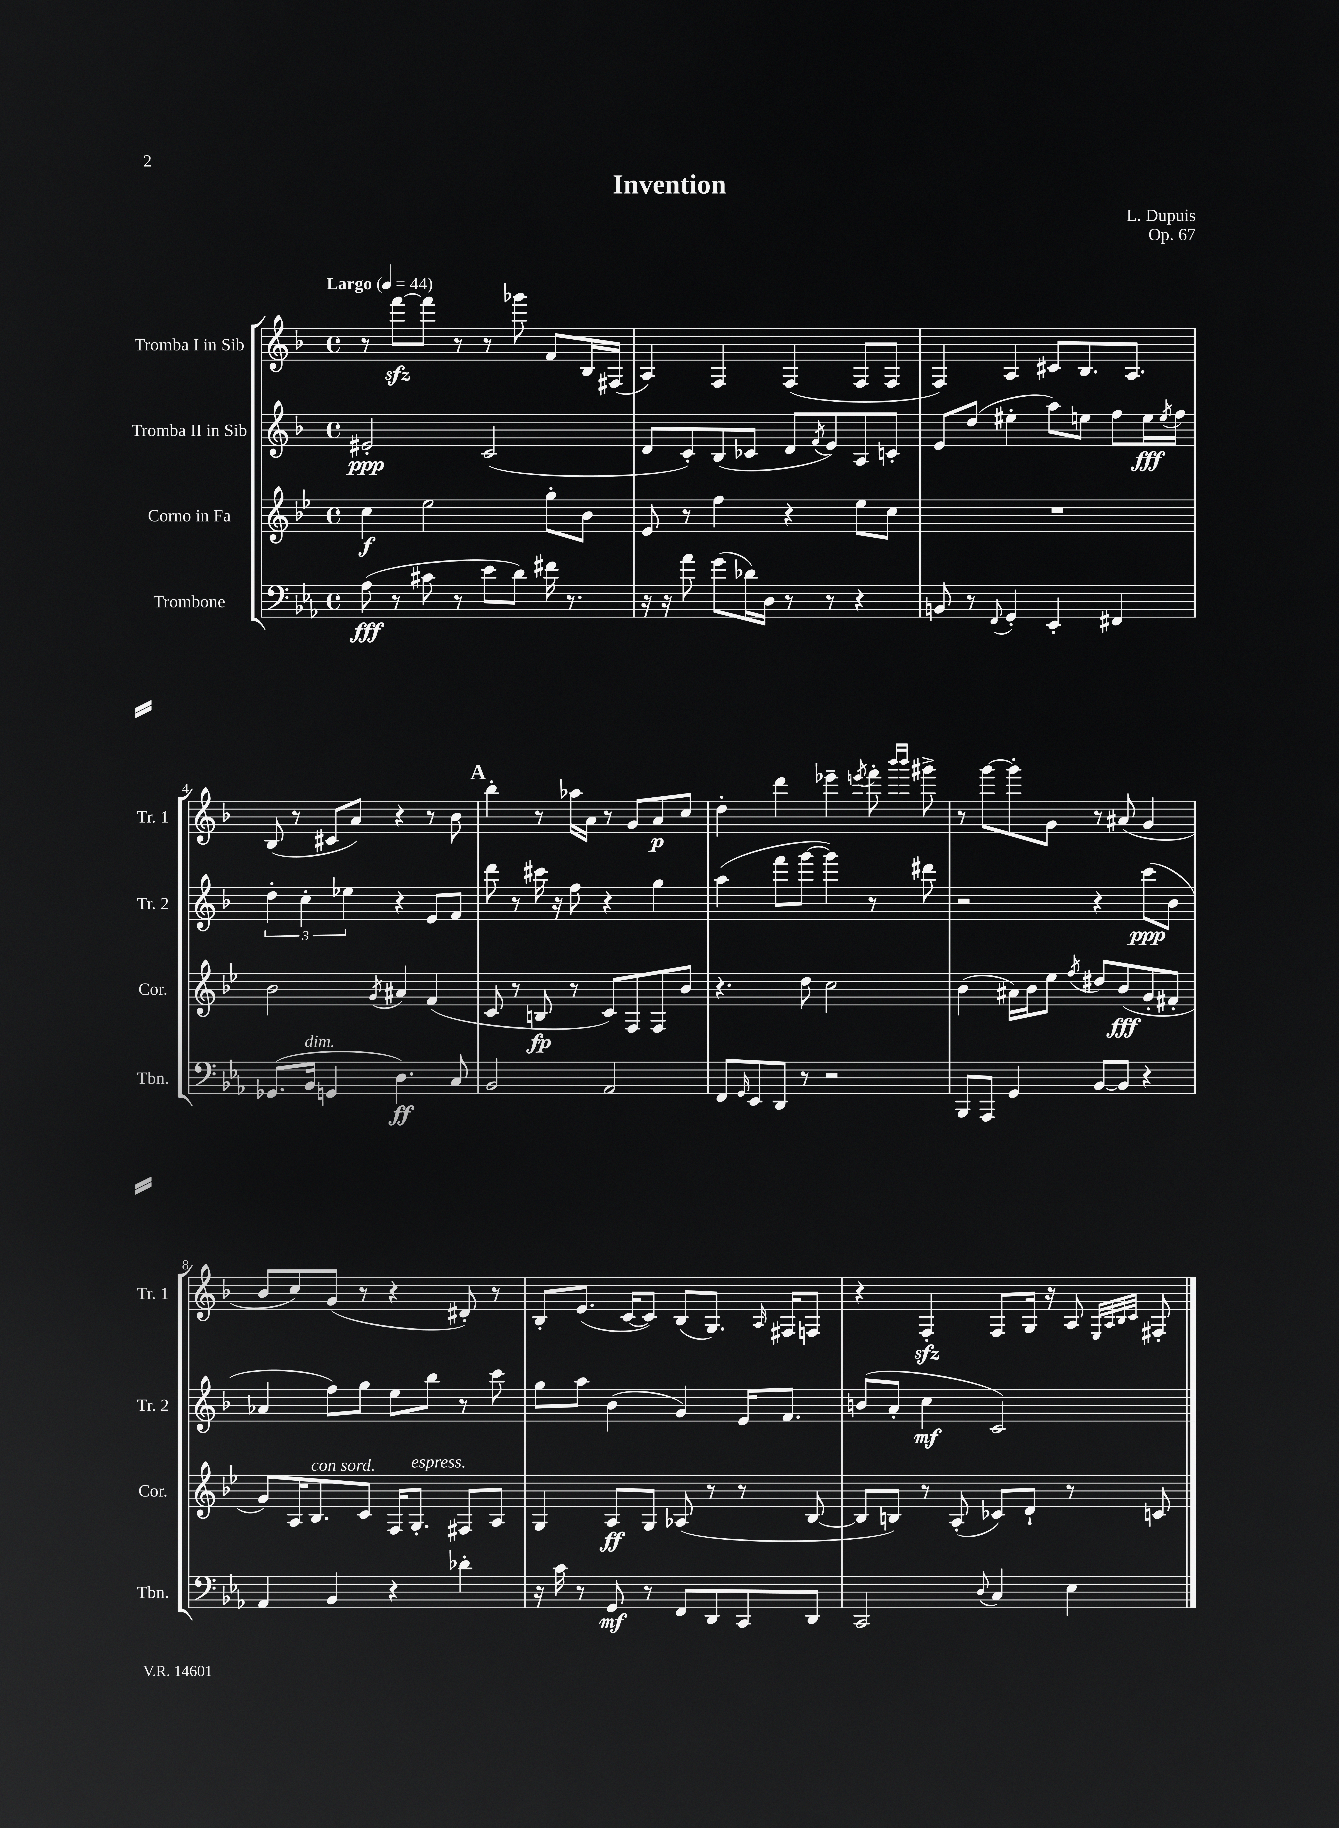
\header { title = "Invention" composer = "L. Dupuis" opus = "Op. 67" }
<<
\new StaffGroup <<
\new Staff = "s0" \with { instrumentName = "Tromba I in Sib" shortInstrumentName = "Tr. 1" } {
    \clef treble \key f \major \defaultTimeSignature \time 4/4 \tempo "Largo" 4 = 44
    r8 f'''8~\sfz f'''8 r8 r8 ges'''8 f'8 bes16 fis16( |
    a4) f4 f4( f8 f8 |
    f4) a4 cis'8 bes8. a8. |
    bes8( r8 cis'8 a'8) r4 r8 bes'8 |
    \mark \markup { \bold "A" } bes''4-. r8 aes''16 a'16 r8 g'8 a'8\p c''8 |
    d''4-. d'''4 ees'''4-- \acciaccatura { e'''8 } f'''8-. \grace { bes'''16 bes'''16 } gis'''8-> |
    r8 g'''8~ g'''8-. g'8 r8 ais'8( g'4 |
    bes'8 c''8) g'8( r8 r4 dis'8-.) r8 |
    bes8-. e'8.( c'16~ c'8) bes8( g8.) \grace { a16 } fis16 f8 |
    r4 f4-.\sfz f8 g16 r16 a8 \grace { e32 a32 bes32 c'32 } fis8-. \bar "|." |
}
\new Staff = "s1" \with { instrumentName = "Tromba II in Sib" shortInstrumentName = "Tr. 2" } {
    \clef treble \key f \major \defaultTimeSignature \time 4/4
    eis'2-.\ppp c'2( |
    d'8 c'8-.) bes8( ces'8 d'8 \acciaccatura { f'8 } e'8) a8 c'8-. |
    e'8 d''8( eis''4-. a''8) e''8 f''8 e''16\fff \acciaccatura { e''8 } f''16 |
    \tuplet 3/2 { d''4-. c''4-. ees''4 } r4 e'8 f'8 |
    \mark \markup { \bold "A" } d'''8 r8 cis'''16 r16 f''8 r4 g''4 |
    a''4( f'''8 g'''8~ g'''4) r8 dis'''8 |
    r2 r4 c'''8\ppp( bes'8 |
    aes'4 f''8) g''8 e''8 bes''8 r8 c'''8 |
    g''8 a''8 bes'4( g'4) e'16 f'8. |
    b'8( a'8-. c''4\mf c'2) \bar "|." |
}
\new Staff = "s2" \with { instrumentName = "Corno in Fa" shortInstrumentName = "Cor." } {
    \clef treble \key bes \major \defaultTimeSignature \time 4/4
    c''4\f ees''2 g''8-. bes'8 |
    ees'8 r8 f''4 r4 ees''8 c''8 |
    R1 |
    bes'2 \acciaccatura { g'8 } ais'4 f'4( |
    \mark \markup { \bold "A" } c'8 r8 b8\fp r8 c'8) f8 f8 bes'8 |
    r4. d''8 c''2 |
    bes'4( ais'16) bes'16 ees''8 \acciaccatura { f''8 } dis''8 bes'8\fff( g'8-. fis'8-. |
    g'8) a16 bes8.^\markup { \italic "con sord." } c'8 f16 g8.-.^\markup { \italic "espress." } fis8 a8 |
    g4 a8\ff g8 aes8( r8 r8 bes8~ |
    bes8 b8) r8 a8-.( ces'8) d'8-! r8 c'8 \bar "|." |
}
\new Staff = "s3" \with { instrumentName = "Trombone" shortInstrumentName = "Tbn." } {
    \clef bass \key ees \major \defaultTimeSignature \time 4/4
    aes8\fff( r8 cis'8 r8 ees'8 d'8) fis'16 r8. |
    r16 r16 aes'8 g'8( des'16) d16 r8 r8 r4 |
    b,8 r8 \appoggiatura { f,8 } g,4-. ees,4-. fis,4 |
    ges,8.( bes,16^\markup { \italic "dim." } g,4 d4.\ff) c8 |
    \mark \markup { \bold "A" } bes,2 aes,2 |
    f,8 \grace { g,16 } ees,8 d,8 r8 r2 |
    bes,,8 aes,,8 g,4 bes,8~ bes,8 r4 |
    aes,4 bes,4 r4 des'4-. |
    r16 c'16 r8 g,8\mf r8 f,8 d,8 c,8 d,8 |
    c,2 \appoggiatura { d8 } c4 ees4 \bar "|." |
}
>>
>>
